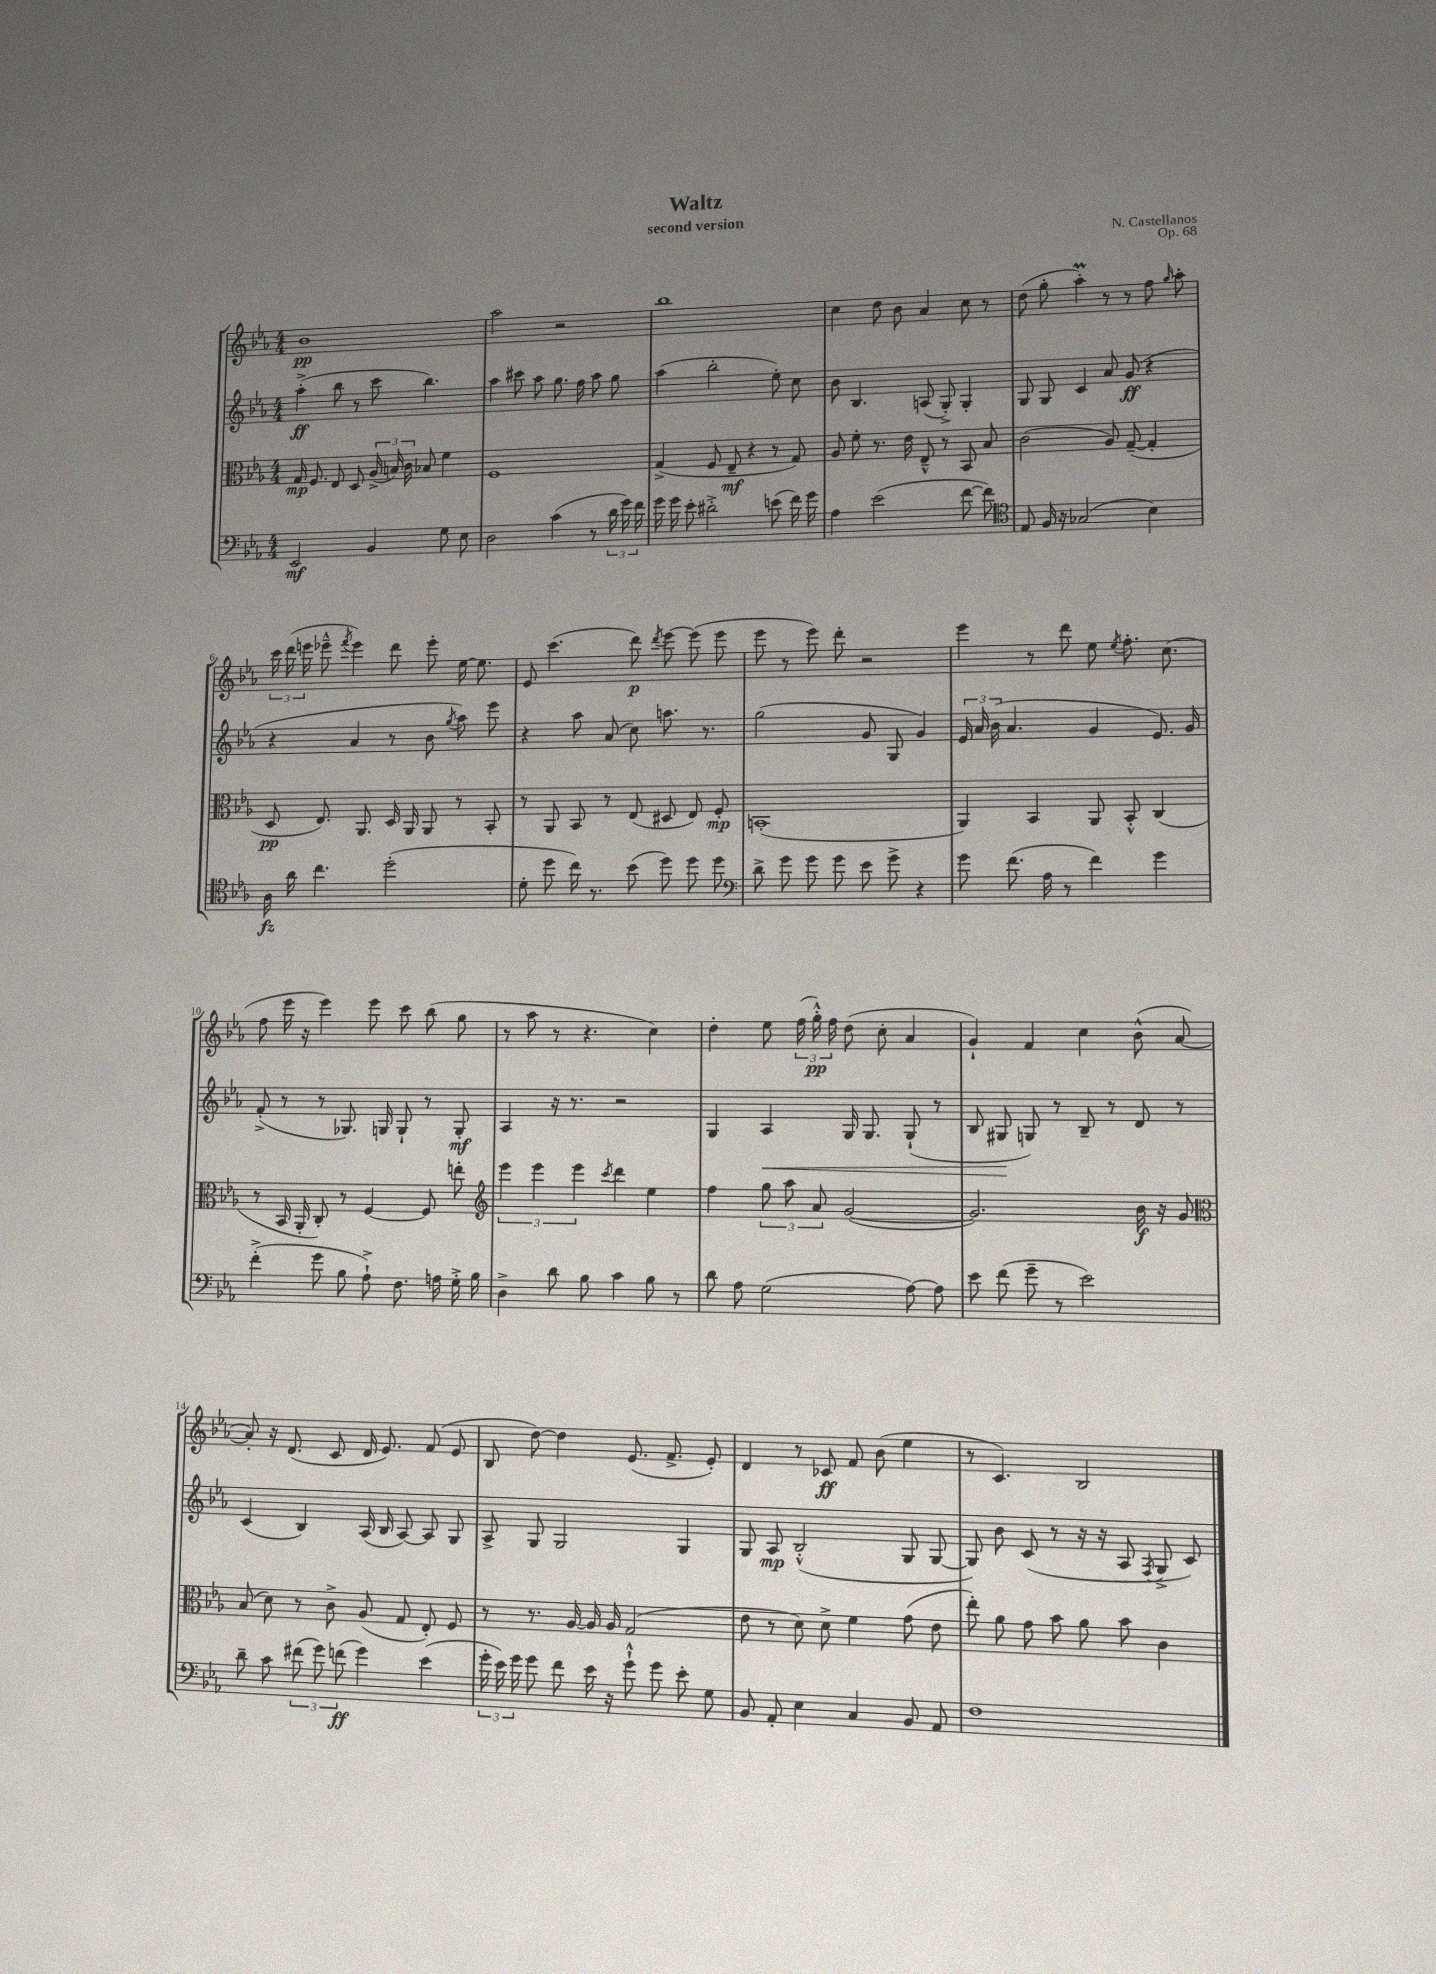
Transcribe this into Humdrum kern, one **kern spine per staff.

**kern	**kern	**kern	**kern
*staff4	*staff3	*staff2	*staff1
*clefF4	*clefC3	*clefG2	*clefG2
*k[b-e-a-]	*k[b-e-a-]	*k[b-e-a-]	*k[b-e-a-]
*M4/4	*M4/4	*M4/4	*M4/4
2EE-	16G	(4aa-'^	1b-
.	8.F	.	.
.	8E-	8bb-	.
.	8D	8r	.
4BB-	(24A-^	8ccc	.
.	24B)	.	.
.	24c	.	.
.	8B-	4.bb-)	.
8G	4f	.	.
8E-	.	.	.
=	=	=	=
2D	1F	4aa-	2aa-
.	.	8ccc#	.
.	.	8aa-	.
(4c	.	8.gg	2r
.	.	16ff	.
8r	.	8aa-	.
24d	.	8gg	.
24g)	.	.	.
24f	.	.	.
=	=	=	=
16g	(4G^	(4aa-	1bb-
16g	.	.	.
8e-'	.	.	.
2d#'^	8F	2bb-'	.
.	8E-~	.	.
.	4r	.	.
(8e	8r	8ee-')	.
16f)	8G)	8cc	.
16g	.	.	.
=	=	=	=
4A-	8A-	8b-	4cc
.	8f'	4.B-	.
(2e-	8.r	.	8dd
.	.	.	8b-
.	16e-	.	.
.	8E-~^^	(8A	4a-
.	8r	8G'^)	.
[8f	8BB-	4G'	8cc
8f])	8B-	.	8r
=	=	=	=
*clefC4	*	*	*
8E-	(2c	8G	(8dd
16F	.	8G	8gg'
16r	.	.	.
(2G-	.	4c	4aa-')
.	8A-)	8a-	8r
.	([8G~	(8g	8r
4B-)	4G']	4r	8ff
.	.	.	16qqgg
.	.	.	8aa-'
=	=	=	=
16A-	8D	4r	24ccc
.	.	.	(24ddd
16a-	.	.	.
.	.	.	24eee
4.cc	8.E-)	.	8eee-~^^
.	.	.	8qfff
.	.	4a-	4eee-)
.	8.AA-	.	.
(2dd'	16D	8r	8ddd
.	16AA-	.	.
.	8AA-	8b-	8eee-'
.	.	8qgg	.
.	8r	8aa-)	[16ee-
.	.	.	8.ee-]
.	8BB-'	8eee-	.
=	=	=	=
8d'	8r	4r	8e-
8dd	8AA-	.	(4.ccc
16cc)	8BB-	8aa-	.
8.r	.	.	.
.	8r	(8a-	.
(8b-	(8E-	8cc)	8ddd)
.	.	.	8qddd
8dd)	8D#	8.aa	[8eee-
8dd	8E-)	.	(8eee-]
.	.	8.r	.
8dd	8F'	.	8eee-
=	=	=	=
*clefF4	*	*	*
8d^	(1BB'	(2gg	8eee-
8g	.	.	8r
8g	.	.	8eee-)
8g	.	.	8ddd'
8e-	.	8g	2r
8g^	.	8G	.
4r	.	4g)	.
=	=	=	=
8g	4AA-)	24e-	4eee-
.	.	24a-	.
.	.	(24b-	.
(8.f	.	4.a-	.
.	4BB-	.	8r
16A-	.	.	.
8r	.	.	8ddd
4f)	8AA-	4g	8ee-
.	.	.	8qee-
.	8BB-'^^	.	8.ff'
4g	(4C	8.e-)	.
.	.	.	(8.cc
.	.	16g	.
=	=	=	=
(4f'^	8r	(8f'^	8ff
.	16BB-	8r	16eee-
.	16AA-'	.	16r
8g	8C')	8r	4eee-)
8B-	8r	8.G-)	.
8A-`^)	[4F	.	8eee-
.	.	16G	.
8.F	.	8G`	8ccc
.	8F]	8r	(8bb-
16A	.	.	.
16G'^	8ee'	8G'	8gg
16B-	.	.	.
=	=	=	=
*	*clefG2	*	*
4D^	6eee-	4A-	8r
.	.	.	8aa-
.	6eee-	.	.
8d	.	16r	8r
.	.	8.r	.
.	6eee-	.	.
8B-	.	.	4.r
.	8qccc	.	.
4c	4ddd	2r	.
8B-	4ee-	.	4cc)
8r	.	.	.
=	=	=	=
8d	4ff	4G	4dd'
8A-	.	.	.
(2G	12gg	4A-	8ee-
.	12aa-	.	.
.	.	.	(24ff
.	12a-	.	24gg'^^)
.	.	.	24ff
.	([2g	16G	(8dd
.	.	8.G	.
.	.	.	8cc'
[8A-)	.	(8G`	4a-
8A-]	.	8r	.
=	=	=	=
8e-	2.g])	8B-	4g`)
(8f	.	8G#	.
8g~	.	8G)	4f
8r	.	8r	.
2e-)	.	8B-~	4cc
.	.	8r	.
.	16b-	8d	(8b-^^
.	16r	.	.
.	8g	8r	[8a-
=	=	=	=
*	*clefC3	*	*
8d~	(8B-	(4c	8a-'])
8c	8d)	.	16r
.	.	.	(8.d
(12f#	8r	4B-)	.
12g)	.	.	.
.	8c^	.	8c
(12f	.	.	.
4g)	(8A-	(16A-	16d
.	.	16B-	8.e-)
.	8G	[8A-)	.
(4e-	8E-')	8A-]	(8f
.	8F	8G	8e-
=	=	=	=
24g'	8r	8A-^	8B-
24e-)	.	.	.
24g	.	.	.
8g	8.r	8G	[8dd)
8f	.	2G	4dd]
.	[16A-	.	.
16e-	16A-]	.	.
16r	16A-	.	.
8g`^^	(2G	.	(8.e-
8g	.	.	.
.	.	.	8.f^
8e-'	.	4G	.
8G	.	.	8e-')
=	=	=	=
8BB-	8e-	8G	4d
8AA-'	8r	8A-	.
4E-	8d)	(2B-'^^	8r
.	8d^	.	8c-
4C	4f	.	8f
.	.	.	(8b-
8BB-	(8g	8G	4ee-
8AA-	8e-	[8G	.
=	=	=	=
1F	8ee-')	8G])	8r
.	8a-	8b-	4.c)
.	8g	(8c	.
.	8b-	8r	.
.	8a-	16r	2B-
.	.	16r	.
.	8b-	8A-	.
.	.	8qF	.
.	4c	8G^	.
.	.	8c)	.
==	==	==	==
*-	*-	*-	*-
